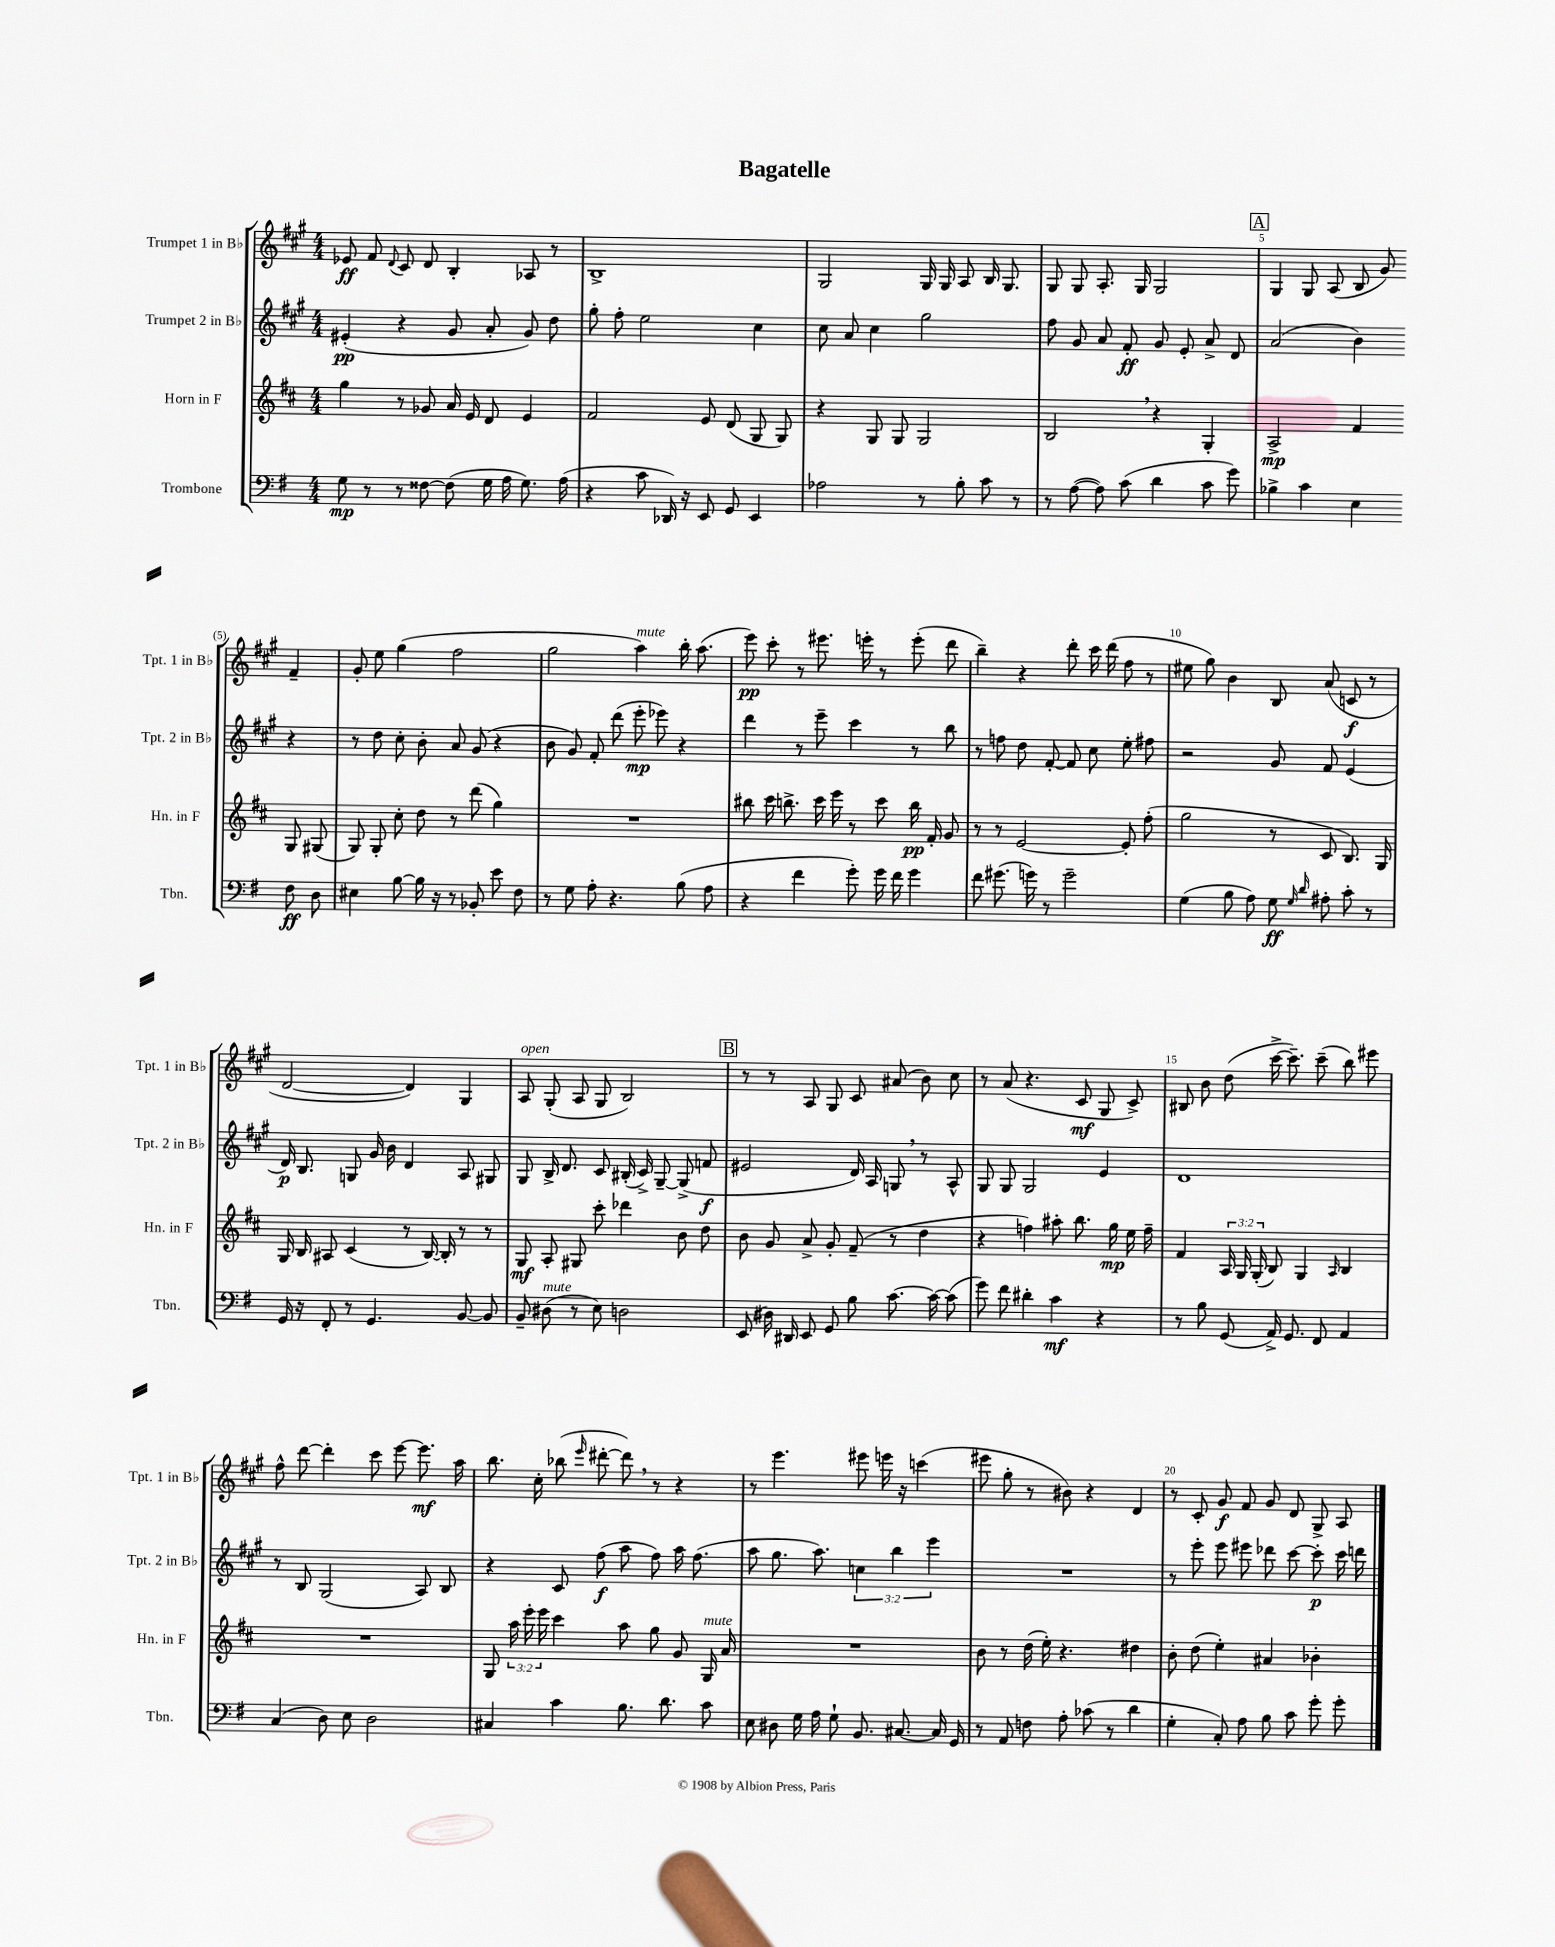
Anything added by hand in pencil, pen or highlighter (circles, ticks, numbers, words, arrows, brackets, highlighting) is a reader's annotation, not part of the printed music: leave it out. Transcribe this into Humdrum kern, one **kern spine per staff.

**kern	**kern	**kern	**kern
*staff4	*staff3	*staff2	*staff1
*clefF4	*clefG2	*clefG2	*clefG2
*k[f#]	*k[f#c#]	*k[f#c#g#]	*k[f#c#g#]
*M4/4	*M4/4	*M4/4	*M4/4
8G	4gg	(4e#'	8e-
8r	.	.	8f#
.	.	.	8qqd
8r	8r	4r	8c#
[8F##	8g-	.	8d
(8F##]	16a	8g#	4B'
.	16e	.	.
16G	8d	8a'	.
16A	.	.	.
8.G)	4e	8g#)	8A-
.	.	8dd	8r
(16A	.	.	.
=	=	=	=
4r	2f#	8gg#'	1B^
.	.	8ff#'	.
8c	.	2ee	.
16DD-)	.	.	.
16r	.	.	.
8EE	8e	.	.
8GG	(8d	.	.
4EE	8G	4cc#	.
.	8G)	.	.
=	=	=	=
2A-	4r	8cc#	2G#
.	.	8a	.
.	8G	4cc#	.
.	8G	.	.
8r	2G	2gg#	16G#
.	.	.	16G#
8B'	.	.	8A
8c	.	.	16B
.	.	.	8.G#
8r	.	.	.
=	=	=	=
8r	2B	8ff#	8G#
([8A	.	8g#	8G#
8A])	.	8a	8.A'
(8c	.	8f#'	.
.	.	.	16G#
4d	4r	8g#	2G#
.	.	8e'	.
8c	4G'	8a^	.
8g)	.	8d	.
=	=	=	=
4B-^	2A^	(2a	4G#
4c	.	.	8G#
.	.	.	(8A
4E	4f#	4b)	8B
.	.	.	8g#)
8F#	8G	4r	4f#~
8D	(8G#	.	.
=	=	=	=
4E#	8G)	8r	8g#'
.	8G'	8dd	8ee
[8B	8cc#'	8cc#'	(4gg#
16B]	8dd	8b'	.
16r	.	.	.
8r	8r	8a	2ff#
8BB-'	(8ddd	(8g#	.
8e	4gg)	4r	.
8F#	.	.	.
=	=	=	=
8r	1r	8b	2gg#
8G	.	8g#)	.
8A'	.	8f#'	.
4.r	.	(8ddd	.
.	.	8eee'	4aa)
.	.	8eee-)	.
(8B	.	4r	16bb'
.	.	.	(8.aa
8A	.	.	.
=	=	=	=
4r	8bb#	4ddd	8eee)
.	16ccc#	.	8ccc#'
.	8.bb^	.	.
4f#	.	8r	8r
.	16ccc#	8eee~	8.eee#
.	16eee	.	.
8g')	8r	4ccc#	.
.	.	.	16eee'
16g	8ccc#	.	8r
16f#	.	.	.
4g	16bb	8r	(8eee'
.	16f#'	.	.
.	8g	8bb	8ddd
=	=	=	=
8f#	8r	8r	4bb~)
(8.g#	8r	8ff	.
.	[2e	8dd	4r
16g)	.	.	.
8r	.	[8f#'	.
2g~	.	8f#]	8ddd'
.	.	8cc#	16ccc#
.	.	.	(16ddd
.	8e']	8ee'	8ff#
.	(8ff#'	8ff#	8r
=	=	=	=
(4G	2gg	2r	8ee#
.	.	.	8gg#)
8B	.	.	4b
8A)	.	.	.
8G	8r	8g#	8B
16qqG	.	.	.
16qqd	.	.	.
8A#'	8c#	8f#	(8a
8c'	8.B)	(4e	8c
8r	.	.	8r
.	16G	.	.
=	=	=	=
16GG	16G	16d)	[2d
16r	16B	8.B	.
8FF#'	8A#	.	.
8r	(4c#	8G	.
4.GG	.	16g#	.
.	.	16b	.
.	8r	4d	4d])
.	[16B)	.	.
.	16B']	.	.
[8BB	8r	8A	4G#
8BB]	8r	8G#	.
=	=	=	=
8BB~	8G	8G#	8A
(8D#	8A'	16B^	(8G#'
.	.	8.d	.
8r	8G#	.	8A
8E)	8ccc#'	8c#	8G#
2D	4ddd-	(16B#'	2B)
.	.	16c#^)	.
.	.	[8G#~	.
.	8b	(8G#^]	.
.	8dd	8f	.
=	=	=	=
(8EE	8b	2e#	8r
16D#)	8g	.	8r
16DD#	.	.	.
8EE	8a^	.	8A
8GG	8g'	.	8G#
8B	(8f#~	16d)	8c#
.	.	16A	.
[8.c	8r	8G	(8a#
.	4dd	8r	8b)
16c_	.	.	.
(8c]	.	8A^^	8cc#
=	=	=	=
8g)	4r	8G#	8r
8f#	.	8G#	(8a
4d#'	4ff)	2G#	4.r
4c	8aa#'	.	.
.	8.bb	.	8c#
4r	.	4e	8G#
.	16gg	.	.
.	16ee	.	8c#^)
.	16ff~	.	.
=	=	=	=
8r	4f#	1d	8B#
8B	.	.	8b
(8GG	24A	.	(8dd
.	24G	.	.
.	(24G'	.	.
16AA^)	8B)	.	[16ccc#^
8.GG	.	.	8.ccc#~])
.	4G	.	.
8FF#	.	.	(8ccc#~
.	16qqA	.	.
4AA	4B	.	8bb)
.	.	.	8eee#
=	=	=	=
(4C	1r	8r	8ff#^^
.	.	8B	[8ddd
8D)	.	(2G#	4ddd']
8E	.	.	.
2D	.	.	8ccc#
.	.	.	[8eee
.	.	8A)	8.eee]
.	.	8B	.
.	.	.	16aa
=	=	=	=
4C#	8G	4r	8.bb
.	24aa	.	.
.	24eee'	.	.
.	.	.	16cc#'
.	24eee	.	.
4c	4ccc#	8c#	(8bb-
.	.	.	16qqeee
.	.	(8ff#	[8ddd#'
8.B	8aa	8aa	8ddd#])
.	8gg	8ff#)	8r
8.d	.	.	.
.	8g	16aa	4r
.	.	(8.ff#	.
8c	16G	.	.
.	16a	.	.
=	=	=	=
8E	1r	8aa	8r
8D#	.	8.gg#	4.eee
16G	.	.	.
16A	.	8.aa)	.
8G`	.	.	.
8.BB	.	6cc	8eee#
.	.	.	16eee
.	.	6bb	.
[8.C#	.	.	16r
.	.	.	(4ccc
.	.	6eee	.
16C#]	.	.	.
16GG	.	.	.
=	=	=	=
8r	8b	1r	8eee#
8AA	8r	.	8gg#'
8F	(16dd	.	8r
.	16ee')	.	.
8A'	4.r	.	8b#)
(8c-	.	.	4r
8r	.	.	.
4d	4dd#	.	4d
=	=	=	=
4G'	8b'	8r	8r
.	(8dd	8eee'	8c#'
8C')	4ee')	8eee	8g#
8A	.	8eee#	8f#
8B	4a#	8ddd-	8g#
8c	.	[8ccc#	8d
8g'	4b-'	8ccc#']	8G#^
8g'	.	16ccc#	8A
.	.	16ddd	.
==	==	==	==
*-	*-	*-	*-
